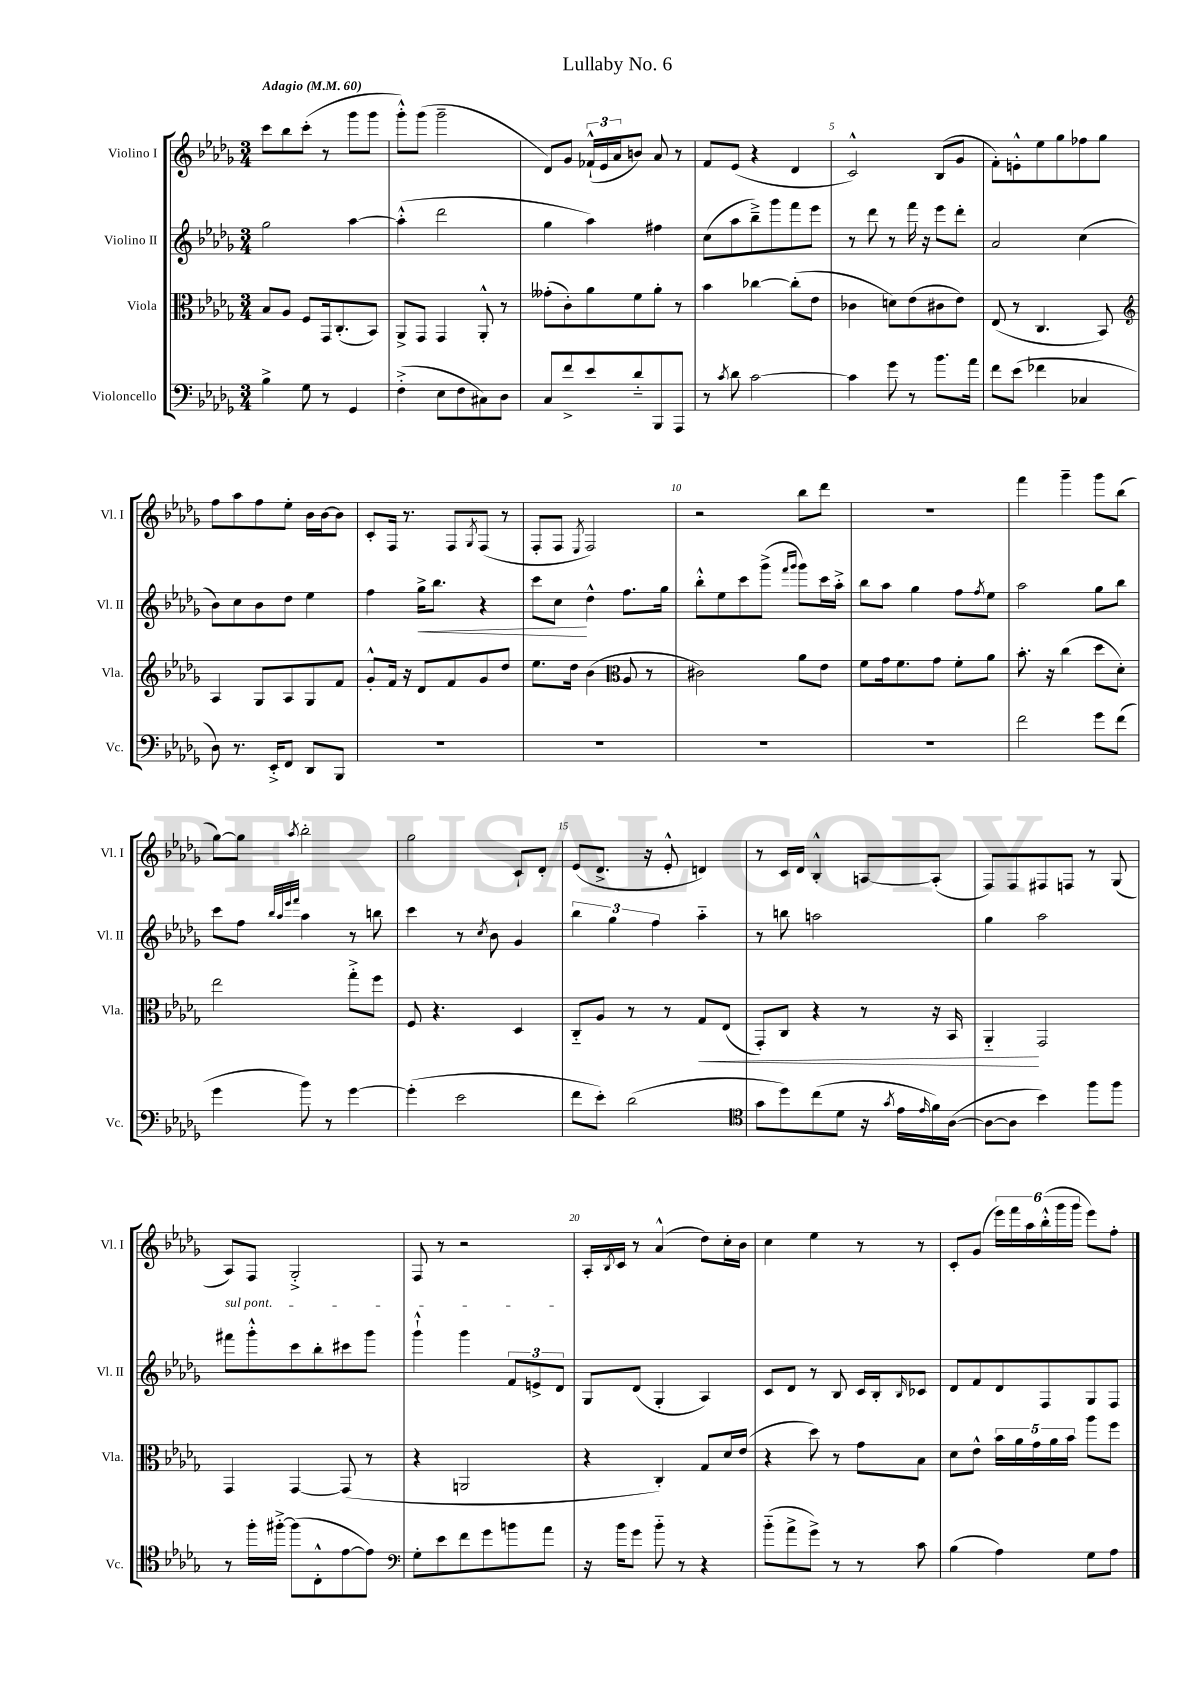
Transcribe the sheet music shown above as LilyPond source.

\header { title = "Lullaby No. 6" }
<<
\new StaffGroup <<
\new Staff = "s0" \with { instrumentName = "Violino I" shortInstrumentName = "Vl. I" } {
    \clef treble \key des \major \numericTimeSignature \time 3/4 \tempo "Adagio" 4 = 60
    c'''8 bes''8 c'''8-.( r8 ges'''8 ges'''8 |
    ges'''8-.-^) ges'''8( ges'''2-- |
    des'8) ges'8 \tuplet 3/2 { fes'16-!-^( ees'16 aes'16 } b'8) aes'8 r8 |
    f'8 ees'8( r4 des'4 |
    c'2-^) bes8( ges'8 |
    f'8-.) e'8-.-^ ees''8 ges''8 fes''8 ges''8 |
    f''8 aes''8 f''8 ees''8-. bes'16 bes'16~ bes'8 |
    c'8-. f16 r8. f8 \acciaccatura { ges8 } f8( r8 |
    f8-. f8 \acciaccatura { ees8 } f2) |
    r2 bes''8 des'''8 |
    R2. |
    f'''4 ges'''4-- ges'''8 bes''8( |
    ges''8~) ges''8 \acciaccatura { aes''8 } bes''2-. |
    ges''2 c'8-! des'8-. |
    ees'8( des'8.-> r16 ees'8-.-^ d'4) |
    r8 c'16 des'16 bes4-.-^ a8~ a8-.( |
    f8) f8 fis8 f8 r8 ges8( |
    aes8) f8 ges2-.-> |
    f8 r8 r2 |
    aes16-. \acciaccatura { bes8 } c'16 r8 aes'4-^( des''8) c''16-. bes'16 |
    c''4 ees''4 r8 r8 |
    c'8-. ges'8( \tuplet 6/4 { ees'''16) f'''16 aes''16 bes''16-.-^( ges'''16 ges'''16 } ees'''8) f''8-. \bar "|." |
}
\new Staff = "s1" \with { instrumentName = "Violino II" shortInstrumentName = "Vl. II" } {
    \clef treble \key des \major \numericTimeSignature \time 3/4
    ges''2 aes''4~ |
    aes''4-.-^( des'''2 |
    ges''4 aes''4) fis''4 |
    c''8( aes''8 bes''8--->) ges'''8 f'''8 ees'''8 |
    r8 des'''8 r8 f'''16 r16 ees'''8 des'''8-. |
    aes'2 c''4( |
    bes'8) c''8 bes'8 des''8 ees''4 |
    f''4 ges''16->\< bes''8. r4 |
    c'''8 c''8\! des''4-^ f''8. ges''16 |
    bes''8-.-^ ees''8 c'''8 ges'''8->( \grace { f'''16 ges'''16 } ges'''8) c'''16 aes''16-.-> |
    bes''8 aes''8 ges''4 f''8 \acciaccatura { f''8 } ees''8 |
    aes''2 ges''8 bes''8 |
    c'''8 f''8 \grace { bes''32 aes''32 ees'''32 f'''32 } aes''4 r8 b''8 |
    c'''4 r8 \acciaccatura { c''8 } bes'8 ges'4 |
    \tuplet 3/2 { bes''4 ges''4 f''4 } aes''4-_ |
    r8 b''8 a''2 |
    ges''4 aes''2 |
    \once \override TextSpanner.bound-details.left.text = \markup { \italic "sul pont." } fis'''8\startTextSpan ges'''8-.-^ c'''8 bes''8-. cis'''8 ges'''8 |
    ges'''4-!-^ ges'''4 \tuplet 3/2 { f'8 e'8-> des'8\stopTextSpan } |
    ges8 des'8( ges4-. aes4) |
    c'8 des'8 r8 bes8 c'16 bes16-. \grace { bes16 } ces'8 |
    des'8 f'8 des'8 f8 ges8 f8 \bar "|." |
}
\new Staff = "s2" \with { instrumentName = "Viola" shortInstrumentName = "Vla." } {
    \clef alto \key des \major \numericTimeSignature \time 3/4
    bes8 aes8 f8 ges,16 c8.-.( bes,8) |
    aes,8-> ges,8 ges,4 aes,8-.-^ r8 |
    geses'8-.( c'8-.) aes'8 f'8 aes'8-. r8 |
    bes'4 ces''4~ ces''8-.( ees'8 |
    ces'4 d'8) ees'8( cis'8 ees'8) |
    ees8( r8 c4. bes,8) |
    \clef treble aes4 ges8 aes8 ges8 f'8 |
    ges'8-.-^ f'16 r16 des'8 f'8 ges'8 des''8 |
    ees''8. des''16 bes'4( \clef alto aes8 r8 |
    cis'2) aes'8 ees'8 |
    f'8 ges'16 f'8. ges'8 f'8-. aes'8 |
    bes'8.-. r16 c''4( des''8 des'8-.) |
    ees''2 ges''8-.-> f''8 |
    f8 r4. des4 |
    c8-_ aes8 r8 r8 ges8\< ees8( |
    ges,8-.) c8 r4 r8 r16 bes,16 |
    aes,4-_\! ges,2 |
    ges,4 ges,4~ ges,8( r8 |
    r4 a,2 |
    r4 c4-.) ges8 des'16 ees'16( |
    r4 des''8) r8 ges'8 bes8 |
    des'8 ees'8-^ \tuplet 5/4 { bes'16 aes'16 ges'16 aes'16 bes'16 } aes''8 f''8 \bar "|." |
}
\new Staff = "s3" \with { instrumentName = "Violoncello" shortInstrumentName = "Vc." } {
    \clef bass \key des \major \numericTimeSignature \time 3/4
    bes4-> ges8 r8 ges,4 |
    f4-.->( ees8 f8 cis8) des8 |
    c8 f'8-> ees'8 des'8-_ bes,,8 aes,,8 |
    r8 \acciaccatura { c'8 } des'8 c'2~ |
    c'4 ges'8 r8 bes'8. aes'16 |
    f'8 ees'8( fes'4 ces4 |
    des8) r8. ees,16-.-> f,8 des,8 bes,,8 |
    R2. |
    R2. |
    R2. |
    R2. |
    f'2 ges'8 f'8( |
    ges'4 bes'8) r8 ges'4~ |
    ges'4-.( ees'2 |
    f'8 ees'8-.) des'2( |
    \clef tenor ges'8 des''8) c''8( des'8 r16 \acciaccatura { ges'8 } ees'16 \grace { ees'16 } f'16) aes16~( |
    aes8~ aes8 bes'4) f''8 f''8 |
    r8 f''16-. fis''16~-.-> fis''8( c8-.-^ ees'8~ ees'8) |
    \clef bass ges8-. ees'8 f'8 ges'8 b'8 aes'8 |
    r16 bes'16 ges'8 bes'8-_ r8 r4 |
    bes'8-_( aes'8-> ges'8->) r8 r8 c'8 |
    bes4( aes4) ges8 aes8 \bar "|." |
}
>>
>>
\layout { \context { \Score \override BarNumber.break-visibility = ##(#f #t #t) barNumberVisibility = #(every-nth-bar-number-visible 5) } }
